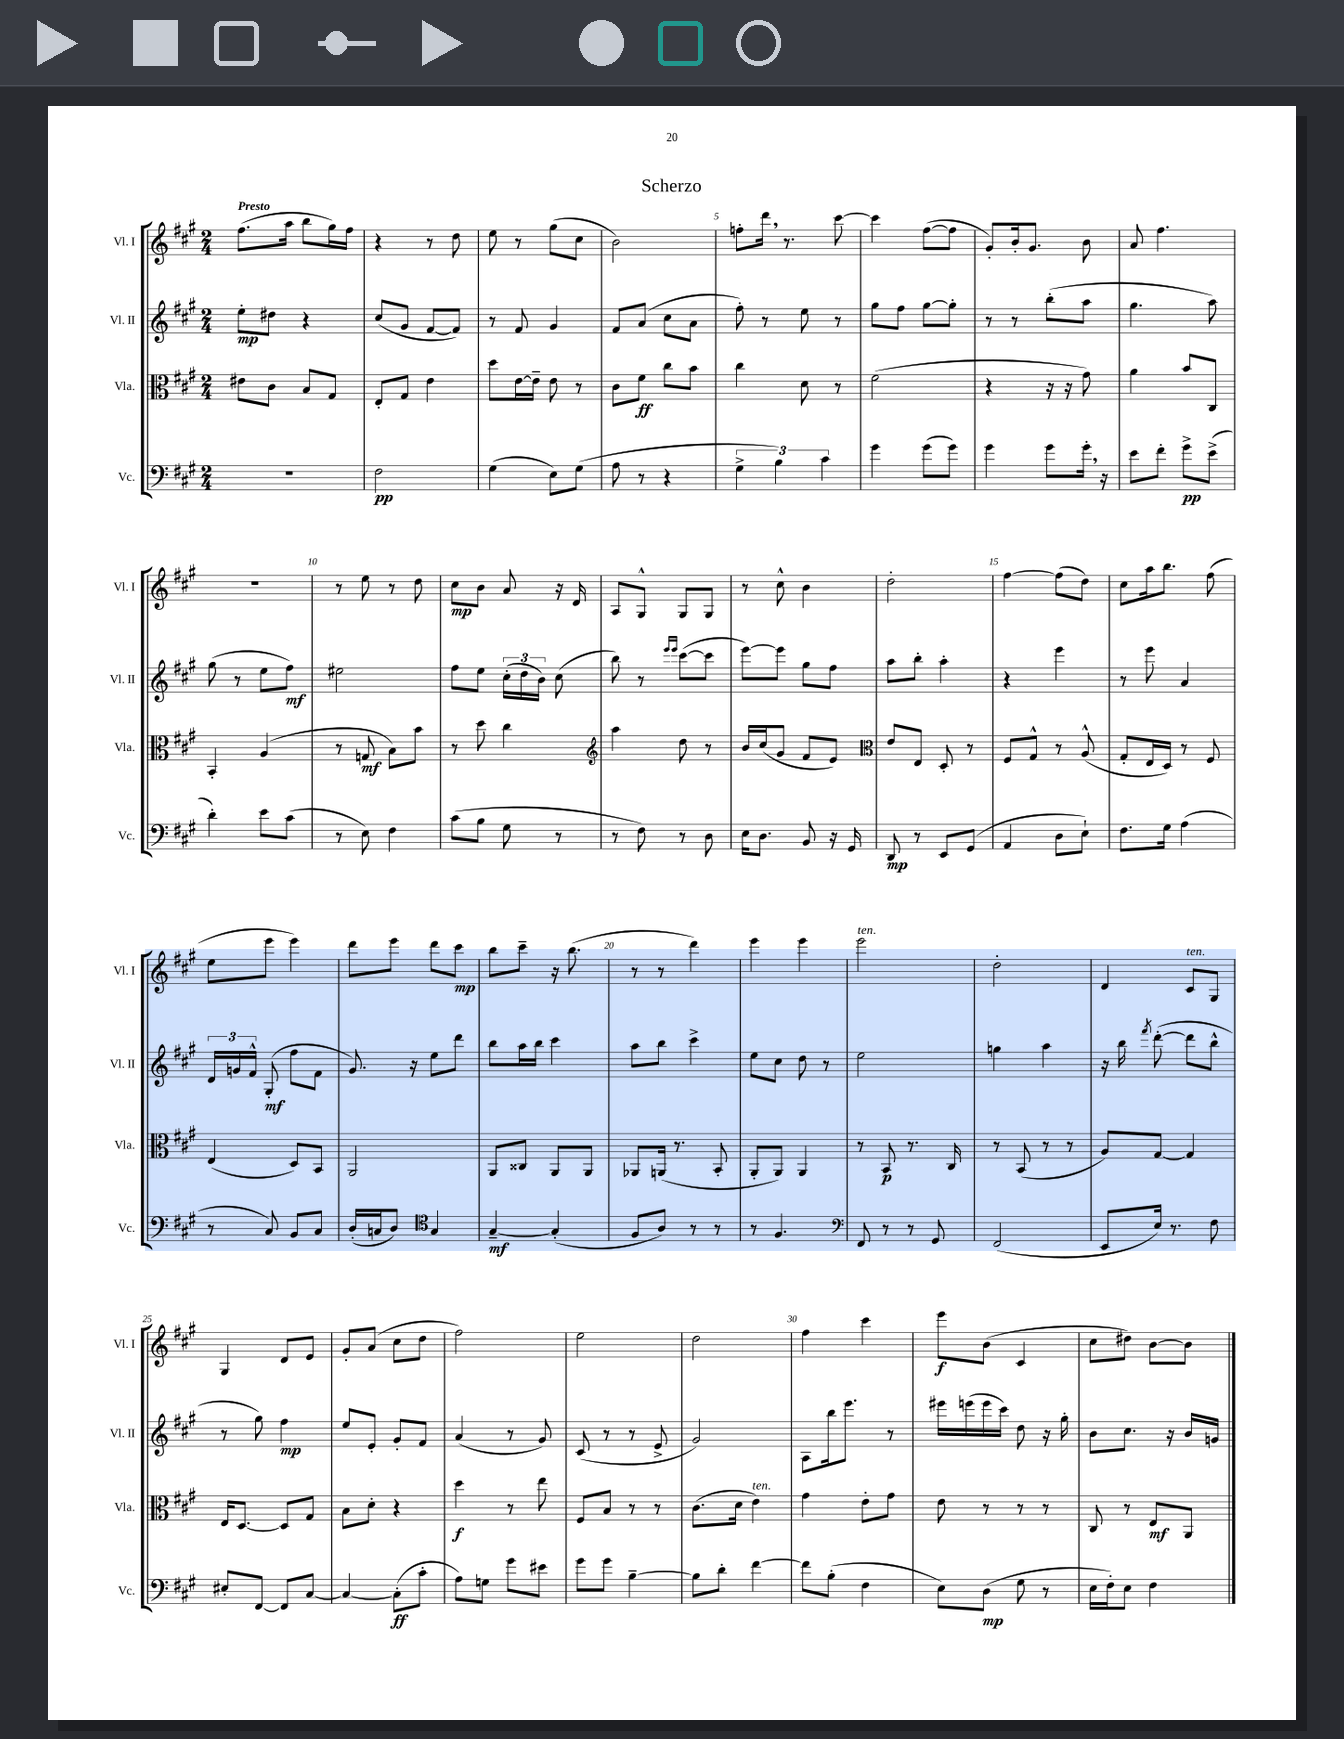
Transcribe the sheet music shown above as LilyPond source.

\header { title = "Scherzo" }
<<
\new StaffGroup <<
\new Staff = "s0" \with { instrumentName = "Vl. I" shortInstrumentName = "Vl. I" } {
    \clef treble \key a \major \numericTimeSignature \time 2/4 \tempo "Presto"
    \autoBeamOff fis''8.[( a''16] b''8[ gis''16) fis''16] |
    r4 r8 d''8 |
    e''8 r8 gis''8[( cis''8] |
    b'2) |
    f''8[-. d'''16] \breathe r8. cis'''8~ |
    cis'''4 fis''8[~( fis''8] |
    gis'8[-.) b'16-. gis'8.] b'8 |
    a'8 fis''4. |
    r2 |
    r8 e''8 r8 d''8 |
    cis''8[\mp b'8] a'8 r16 d'16 |
    a8[ gis8]-^ gis8[ gis8] |
    r8 cis''8-^ b'4 |
    d''2-. |
    fis''4~ fis''8[( d''8]) |
    cis''8[ a''16 b''8.] fis''8( |
    e''8[ e'''8] e'''4) |
    d'''8[ e'''8] d'''8[ cis'''8]\mp |
    b''8[ cis'''8]-- r16 b''8.( |
    r8 r8 d'''4) |
    e'''4 e'''4 |
    e'''2^\markup { \italic "ten." } |
    d''2-. |
    d'4 cis'8[^\markup { \italic "ten." } gis8] |
    gis4 d'8[ e'8] |
    gis'8[-. a'8]( cis''8[ d''8] |
    fis''2) |
    e''2 |
    d''2 |
    fis''4 cis'''4 |
    e'''8[\f b'8]( cis'4 |
    cis''8[ dis''8]) b'8[~ b'8] \bar "|." |
}
\new Staff = "s1" \with { instrumentName = "Vl. II" shortInstrumentName = "Vl. II" } {
    \clef treble \key a \major \numericTimeSignature \time 2/4
    \autoBeamOff e''8[-.\mp dis''8] r4 |
    cis''8[( gis'8] fis'8[~ fis'8]) |
    r8 fis'8 gis'4 |
    fis'8[ a'8]( cis''8[ a'8] |
    fis''8-.) r8 e''8 r8 |
    gis''8[ fis''8] gis''8[~ gis''8]-. |
    r8 r8 b''8[-.( a''8] |
    gis''4. a''8) |
    gis''8( r8 e''8[ fis''8]\mf) |
    eis''2 |
    fis''8[ e''8] \tuplet 3/2 { cis''16[-.( d''16 b'16]) } cis''8( |
    b''8) r8 \grace { e'''16[ e'''16] } cis'''8[~( cis'''8] |
    e'''8[~) e'''8] gis''8[ fis''8] |
    a''8[ b''8]-. a''4-. |
    r4 e'''4 |
    r8 e'''8 a'4 |
    \tuplet 3/2 { d'16[ g'16 fis'16]-^ } gis8-.\mf( fis''8[ fis'8] |
    gis'8.) r16 e''8[ d'''8] |
    b''8[ a''16 b''16] cis'''4 |
    a''8[ b''8] cis'''4-> |
    e''8[ cis''8] d''8 r8 |
    e''2 |
    g''4 a''4 |
    r16 b''16 \acciaccatura { fis'''8 } d'''8~-.( d'''8[ b''8]-^ |
    r8 gis''8) fis''4\mp |
    e''8[ e'8]-. gis'8[-. fis'8] |
    a'4( r8 gis'8) |
    cis'8( r8 r8 e'8-> |
    gis'2) |
    a8[ b''16 e'''8.] r8 |
    eis'''16[ e'''16( e'''16 cis'''16]) d''8 r16 gis''16-. |
    b'8[ cis''8.] r16 b'16[ g'16] \bar "|." |
}
\new Staff = "s2" \with { instrumentName = "Vla." shortInstrumentName = "Vla." } {
    \clef alto \key a \major \numericTimeSignature \time 2/4
    \autoBeamOff eis'8[ cis'8] b8[ gis8] |
    e8[-. gis8] e'4 |
    d''8[ e'16~ e'16]-- e'8 r8 |
    cis'8[ fis'8]\ff cis''8[ b'8] |
    cis''4 d'8 r8 |
    fis'2( |
    r4 r16 r16 gis'8) |
    a'4 b'8[ cis8] |
    b,4-. a4( |
    r8 g8\mf b8[) b'8] |
    r8 d''8 cis''4 |
    \clef treble a''4 d''8 r8 |
    b'16[ cis''16( gis'8] fis'8[ e'8]) |
    \clef alto e'8[ e8] d8-. r8 |
    fis8[ gis8]-^ r8 a8-^( |
    gis8[-. e16 d16]) r8 fis8 |
    e4( d8[) b,8] |
    a,2 |
    a,8[ cisis8] a,8[ a,8] |
    aes,8[ a,16]( r8. b,8-. |
    a,8[-. a,8]) a,4 |
    r8 b,8\p r8. cis16 |
    r8 b,8( r8 r8 |
    a8[) gis8]~ gis4 |
    e16[ d8.]~ d8[ gis8] |
    b8[ d'8]-. r4 |
    d''4\f r8 e''8 |
    fis8[ b8] r8 r8 |
    cis'8.[( d'16] e'4^\markup { \italic "ten." }) |
    gis'4 e'8[-. gis'8] |
    e'8 r8 r8 r8 |
    cis8 r8 e8[\mf a,8] \bar "|." |
}
\new Staff = "s3" \with { instrumentName = "Vc." shortInstrumentName = "Vc." } {
    \clef bass \key a \major \numericTimeSignature \time 2/4
    \autoBeamOff R2 |
    fis2\pp |
    gis4( e8[) gis8]( |
    a8 r8 r4 |
    \tuplet 3/2 { gis4-> b4) cis'4 } |
    gis'4 gis'8[( gis'8]) |
    gis'4 gis'8[ gis'16]-. \breathe r16 |
    e'8[ fis'8]-. gis'8[->\pp e'8]->( |
    d'4-.) e'8[ cis'8]( |
    r8 e8) fis4 |
    cis'8[( b8] gis8 r8 |
    r8 fis8) r8 d8 |
    e16[ d8.] b,8 r16 gis,16 |
    d,8\mp r8 e,8[ gis,8]( |
    a,4 d8[ e8]-!) |
    fis8.[ gis16] a4( |
    r8 cis8) b,8[ cis8] |
    d16[-.( c16 d8]) \clef tenor gis4 |
    gis4~--\mf gis4-.( |
    fis8[ a8]) r8 r8 |
    r8 fis4. |
    \clef bass fis,8 r8 r8 gis,8 |
    fis,2( |
    e,8[ e16]) r8. fis8 |
    eis8[-. fis,8]~ fis,8[ cis8]~ |
    cis4~ cis8[-.\ff( cis'8]-. |
    a8[) g8] gis'8[ eis'8] |
    gis'8[ gis'8] b4~-- |
    b8[ d'8]-. fis'4~ |
    fis'8[ b8]-.( fis4 |
    e8[) d8]\mp( gis8 r8 |
    e16[ fis16-.) e8] fis4 \bar "|." |
}
>>
>>
\layout { \context { \Score \override BarNumber.break-visibility = ##(#f #t #t) barNumberVisibility = #(every-nth-bar-number-visible 5) } }
